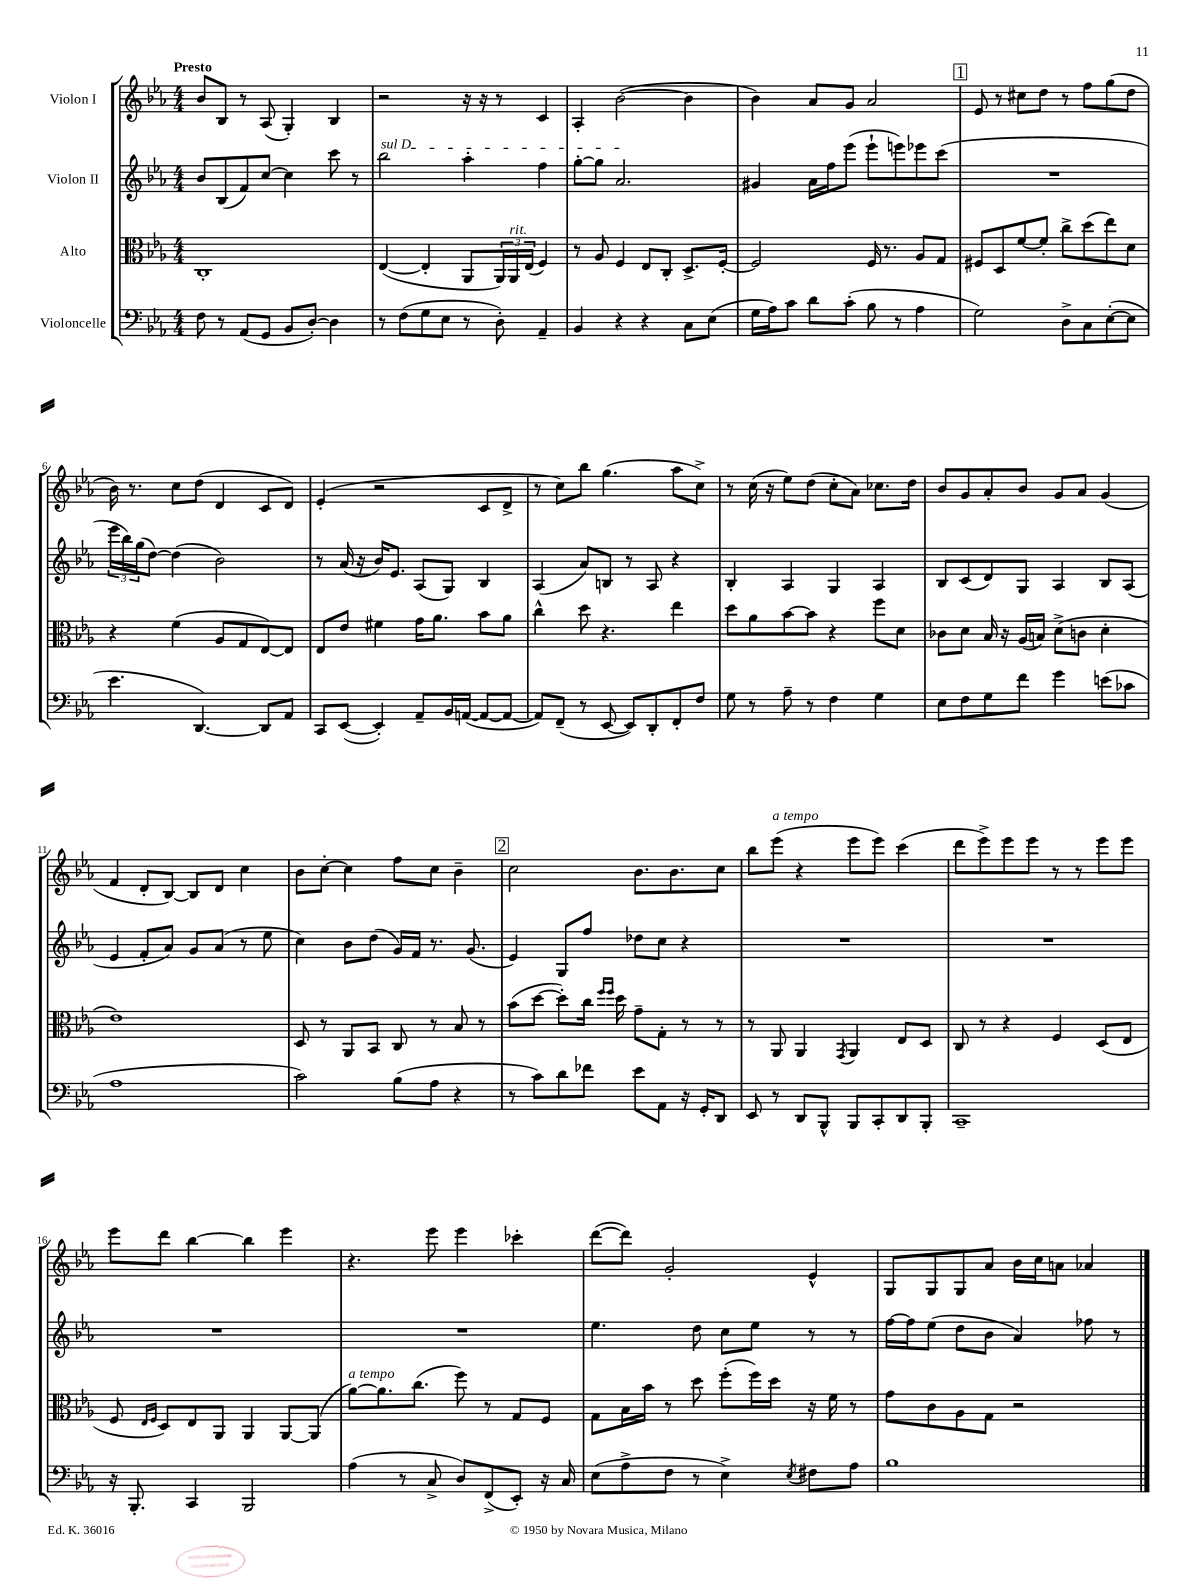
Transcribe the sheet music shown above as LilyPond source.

<<
\new StaffGroup <<
\new Staff = "s0" \with { instrumentName = "Violon I" } {
    \clef treble \key ees \major \numericTimeSignature \time 4/4 \tempo "Presto"
    bes'8 bes8 r8 aes8( g4-.) bes4 |
    r2 r16 r16 r8 c'4 |
    aes4-. bes'2~( bes'4 |
    bes'4) aes'8 g'8 aes'2 |
    \mark \markup { \box "1" } ees'8 r8 cis''8 d''8 r8 f''8 g''8( d''8 |
    bes'16) r8. c''8 d''8( d'4 c'8 d'8) |
    ees'4-.( r2 c'8 d'8-> |
    r8 c''8) bes''8 g''4.( aes''8 c''8->) |
    r8 c''16( r16 ees''8) d''8( c''8-. aes'8) ces''8. d''16 |
    bes'8 g'8 aes'8-. bes'8 g'8 aes'8 g'4( |
    f'4 d'8-. bes8~) bes8 d'8 c''4 |
    bes'8 c''8~-. c''4 f''8 c''8 bes'4-- |
    \mark \markup { \box "2" } c''2 bes'8. bes'8. c''8 |
    bes''8 ees'''8^\markup { \italic "a tempo" }( r4 ees'''8 ees'''8) c'''4( |
    d'''8 ees'''8->) ees'''8 ees'''8 r8 r8 ees'''8 ees'''8 |
    ees'''8 d'''8 bes''4~ bes''4 ees'''4 |
    r4. ees'''8 ees'''4 ces'''4-. |
    d'''8~( d'''8) g'2-. ees'4-^ |
    g8 g8 g8 aes'8 bes'16 c''16 a'8 aes'4 \bar "|." |
}
\new Staff = "s1" \with { instrumentName = "Violon II" } {
    \clef treble \key ees \major \numericTimeSignature \time 4/4
    bes'8 bes8( f'8) c''8~ c''4 c'''8 r8 |
    \once \override TextSpanner.bound-details.left.text = \markup { \italic "sul D" } bes''2\startTextSpan aes''4-. f''4 |
    g''8~-. g''8 aes'2.\stopTextSpan |
    gis'4 aes'16 f''16 ees'''8( ees'''8-! e'''8) ees'''8 c'''8( |
    \mark \markup { \box "1" } R1 |
    \tuplet 3/2 { ees'''16 bes''16) g''16( } d''8~) d''4( bes'2) |
    r8 aes'16( r16 bes'16) ees'8. aes8( g8) bes4 |
    aes4( aes'8) b8 r8 aes8 r4 |
    bes4-. aes4 g4 aes4 |
    bes8 c'8( d'8) g8 aes4 bes8 aes8( |
    ees'4 f'8-. aes'8) g'8 aes'8( r8 ees''8 |
    c''4) bes'8 d''8( g'16) f'16 r8. g'8.( |
    \mark \markup { \box "2" } ees'4) g8 f''8 des''8 c''8 r4 |
    R1 |
    R1 |
    R1 |
    R1 |
    ees''4. d''8 c''8 ees''8 r8 r8 |
    f''16~ f''16 ees''8( d''8 bes'8 aes'4) fes''8 r8 \bar "|." |
}
\new Staff = "s2" \with { instrumentName = "Alto" } {
    \clef alto \key ees \major \numericTimeSignature \time 4/4
    c1-. |
    ees4~( ees4-. aes,8 \tuplet 3/2 { aes,16) aes,16^\markup { \italic "rit." } ees16( } f4) |
    r8 aes8 f4 ees8 c8-. d8.-> f16~-. |
    f2 f16 r8. aes8 g8 |
    \mark \markup { \box "1" } fis8 d8 f'8~ f'8-. c''8-> d''8( ees''8) d'8 |
    r4 f'4( aes8 g8 ees8~) ees8 |
    ees8 ees'8 fis'4 g'16 aes'8. bes'8 aes'8 |
    c''4-^ d''8 r4. ees''4 |
    d''8 aes'8 bes'8~ bes'8 r4 f''8 d'8 |
    ces'8 d'8 bes16 r16 aes16( b16) d'8->( c'8 d'4-. |
    ees'1) |
    d8 r8 aes,8 bes,8 c8 r8 bes8 r8 |
    \mark \markup { \box "2" } bes'8( d''8~ d''8-.) c''16 \grace { f''16 f''16 } d''16 g'8-- g8-. r8 r8 |
    r8 aes,8 aes,4 \acciaccatura { g,8 } aes,4 ees8 d8 |
    c8 r8 r4 f4 d8( ees8 |
    f8 \grace { ees16 f16 } d8) ees8 aes,8 aes,4 aes,8~ aes,8( |
    aes'8~^\markup { \italic "a tempo" }) aes'8. c''8.( f''8) r8 g8 f8 |
    g8 bes16 bes'16 r8 d''8 f''8-.( f''16) d''16 r16 f'16 r8 |
    g'8 c'8 aes8 g8 r2 \bar "|." |
}
\new Staff = "s3" \with { instrumentName = "Violoncelle" } {
    \clef bass \key ees \major \numericTimeSignature \time 4/4
    f8 r8 aes,8( g,8 bes,8 d8~-.) d4 |
    r8 f8( g8 ees8 r8 d8-.) aes,4-- |
    bes,4 r4 r4 c8 ees8( |
    g16 aes16) c'8 d'8 c'8-.( bes8 r8 aes4 |
    \mark \markup { \box "1" } g2) d8-> c8 ees8~-.( ees8 |
    ees'4. d,4.~) d,8 aes,8 |
    c,8 ees,8~( ees,4-.) aes,8-- bes,16 a,16~( a,8~ a,8~ |
    a,8) f,8--( r8 ees,8~ ees,8) d,8-. f,8-. f8 |
    g8 r8 aes8-- r8 f4 g4 |
    ees8 f8 g8 f'8 g'4 e'8( ces'8 |
    aes1 |
    c'2) bes8( aes8 r4 |
    \mark \markup { \box "2" } r8 c'8) d'8 fes'8 ees'8 aes,8 r16 g,16-. d,8 |
    ees,8 r8 d,8 bes,,8-^ bes,,8 c,8-. d,8 bes,,8-. |
    c,1-- |
    r16 bes,,8.-. c,4 bes,,2 |
    aes4( r8 c8-> d8) f,8->( ees,8-.) r16 c16 |
    ees8( aes8-> f8 r8 ees4->) \acciaccatura { ees8 } fis8 aes8 |
    bes1 \bar "|." |
}
>>
>>
